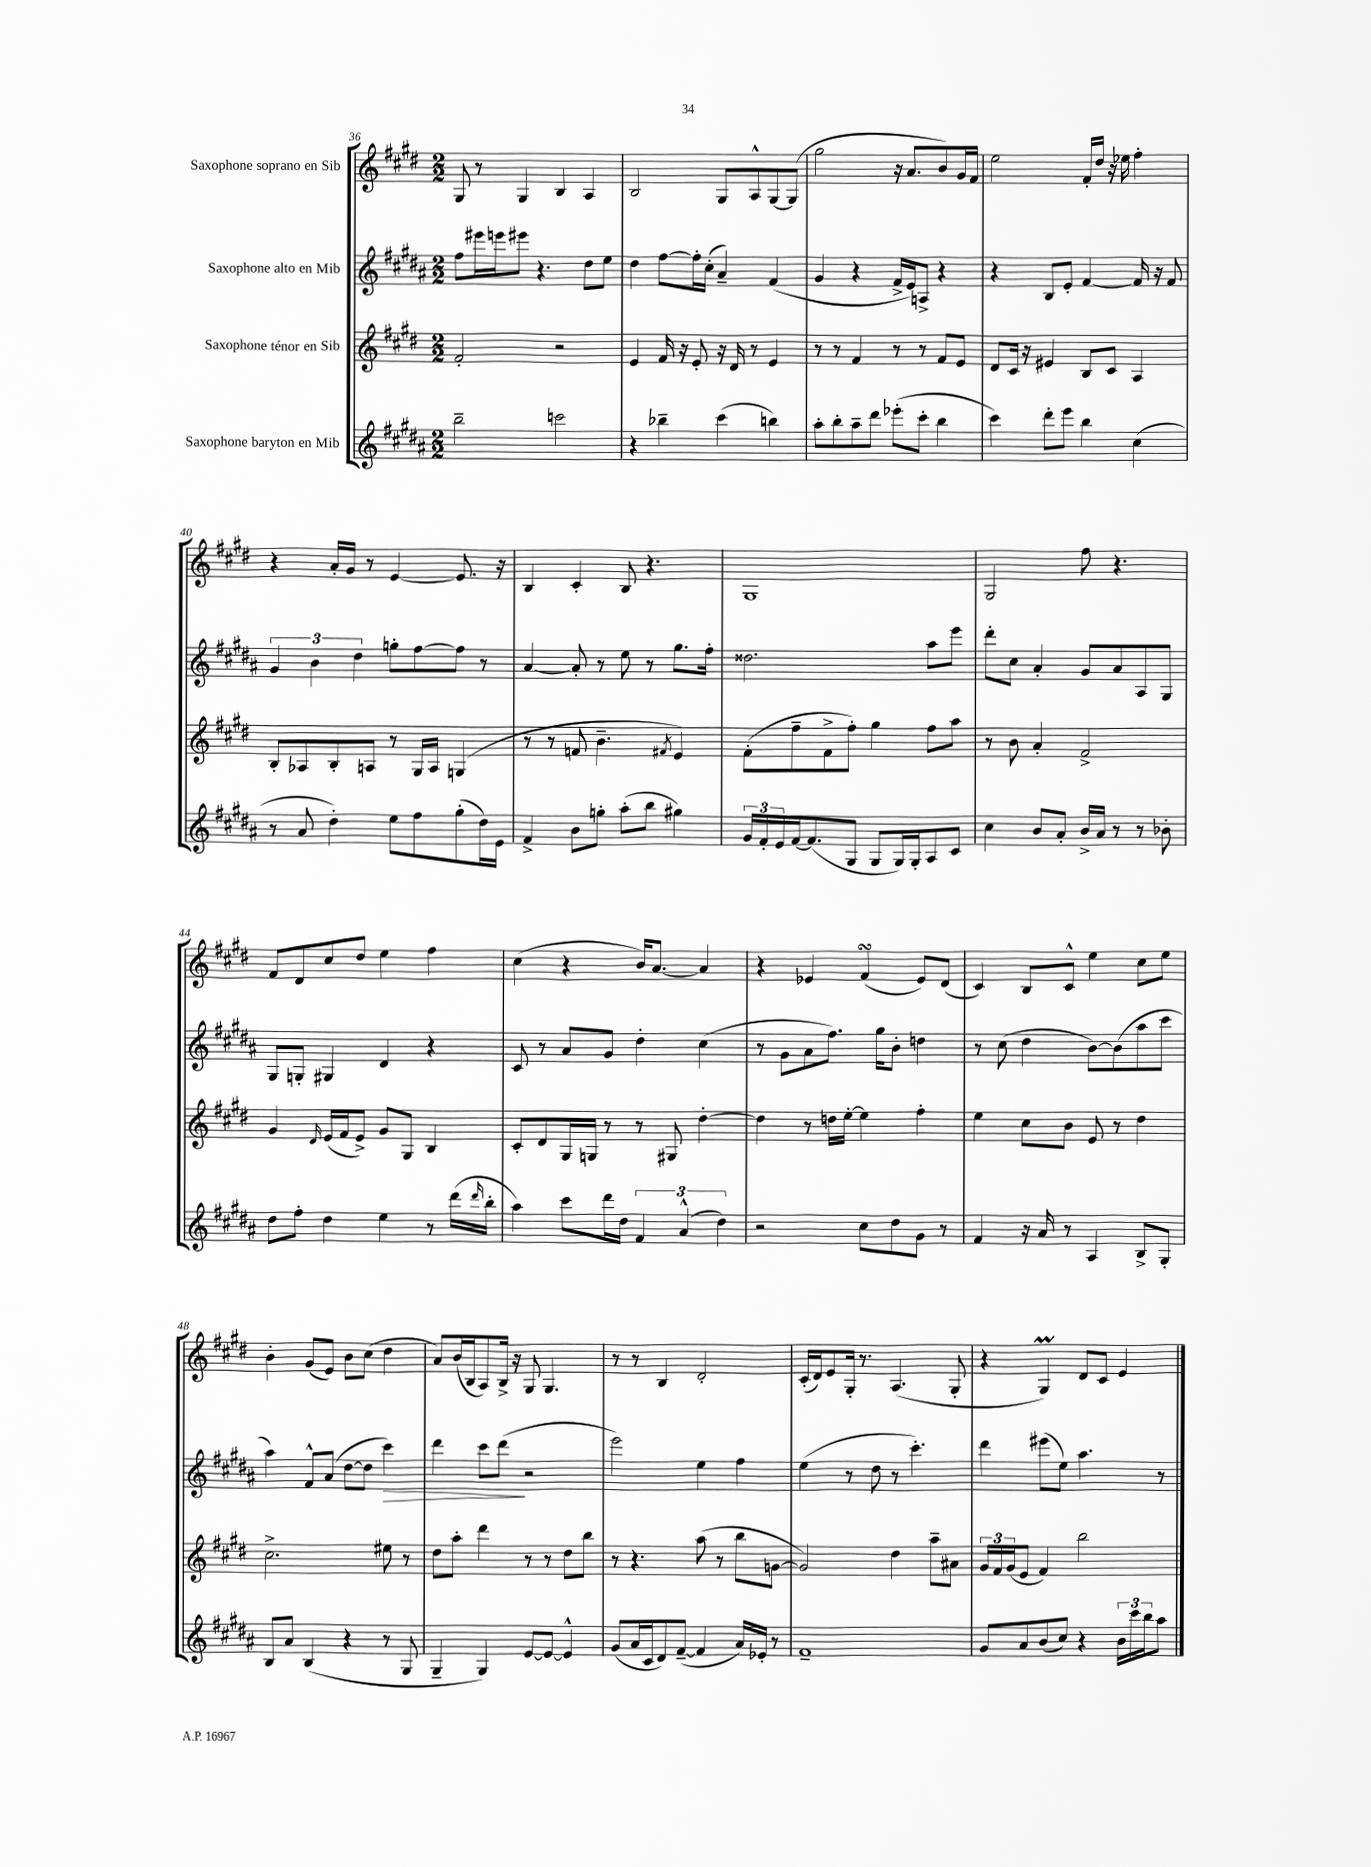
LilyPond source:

<<
\new StaffGroup <<
\new Staff = "s0" \with { instrumentName = "Saxophone soprano en Sib" } {
    \clef treble \key e \major \numericTimeSignature \time 2/2
    gis8 r8 gis4 b4 a4 |
    b2 gis8 a8-^ gis8~ gis8( |
    gis''2 r16 a'8. b'8) gis'16 fis'16 |
    e''2 fis'16-. dis''16 r16 ees''16 fis''4-. |
    r4 a'16-. gis'16 r8 e'4~ e'8. r16 |
    b4 cis'4-. b8 r4. |
    gis1 |
    gis2 fis''8 r4. |
    fis'8 dis'8 cis''8 dis''8 e''4 fis''4 |
    cis''4( r4 b'16) a'8.~ a'4 |
    r4 ees'4 fis'4\turn( ees'8) dis'8( |
    cis'4) b8 cis'8-^ e''4 cis''8 e''8 |
    b'4-. gis'8( e'8) b'8 cis''8( dis''4 |
    a'8) b'16( b16 a8) b16-> r16 gis8 gis4. |
    r8 r8 b4 dis'2-. |
    cis'16-.( dis'16) e'8 gis16-. r8. a4.( gis8-. |
    r4 gis4\prall) dis'8 cis'8 e'4 \bar "|." |
}
\new Staff = "s1" \with { instrumentName = "Saxophone alto en Mib" } {
    \clef treble \key b \major \numericTimeSignature \time 2/2
    fis''8 eis'''16 e'''16 eis'''8 r4. dis''8 e''8 |
    dis''4 fis''8~ fis''16-. cis''16-.( ais'4--) fis'4( |
    gis'4 r4 fis'16-> e'16) a8-> r4 |
    r4 b8 e'8-. fis'4~ fis'16 r16 fis'8 |
    \tuplet 3/2 { gis'4 b'4 dis''4 } g''8-. fis''8~ fis''8 r8 |
    ais'4~ ais'8-. r8 e''8 r8 gis''8. fis''16-. |
    disis''2. ais''8 e'''8 |
    dis'''8-. cis''8 ais'4-. gis'8 ais'8 ais8 gis8 |
    gis8 g8-. gis4 dis'4 r4 |
    cis'8 r8 ais'8 gis'8 dis''4-. cis''4( |
    r8 gis'8 ais'8 fis''8.) gis''16 b'8-. d''4 |
    r8 cis''8( dis''4 b'8~) b'8( ais''8 cis'''8 |
    ais''4) fis'8-^ ais'8( dis''8~ dis''8 cis'''4\>) |
    dis'''4 cis'''8 dis'''8\!( r2 |
    e'''2) e''4 fis''4 |
    e''4( r8 dis''8 r8 cis'''4.-.) |
    dis'''4 eis'''8( e''8) ais''4. r8 \bar "|." |
}
\new Staff = "s2" \with { instrumentName = "Saxophone ténor en Sib" } {
    \clef treble \key e \major \numericTimeSignature \time 2/2
    fis'2-. r2 |
    e'4 fis'16 r16 e'8-. r16 dis'16 r8 e'4 |
    r8 r8 fis'4 r8 r8 fis'8 e'8 |
    dis'8 cis'16 r16 eis'4 b8 cis'8 a4 |
    b8-. aes8 b8-. a8 r8 gis16 a16 g4( |
    r8 r8 f'8 b'4.-- \acciaccatura { fis'8 } e'4) |
    fis'8-.( fis''8-- fis'8-> fis''8-.) gis''4 fis''8 a''8 |
    r8 b'8 a'4-. fis'2-> |
    gis'4 \grace { dis'16 } e'16( fis'16 e'8->) gis'8 gis8 b4 |
    cis'8-. dis'8 gis16 g16 r8 r8 gis8 dis''4~-. |
    dis''4 r8 d''16 e''16~-. e''4 fis''4-. |
    e''4 cis''8 b'8 e'8 r8 dis''4 |
    cis''2.-> eis''8 r8 |
    dis''8 a''8-. dis'''4 r8 r8 dis''8 b''8 |
    r8 r4. a''8( r8 b''8 g'8~ |
    g'2) dis''4 a''8-- ais'8 |
    \tuplet 3/2 { gis'16 fis'16 gis'16( } e'8 fis'4) b''2 \bar "|." |
}
\new Staff = "s3" \with { instrumentName = "Saxophone baryton en Mib" } {
    \clef treble \key b \major \numericTimeSignature \time 2/2
    b''2-- c'''2 |
    r4 bes''4-- cis'''4( b''4) |
    ais''8-. b''8-. ais''8-- dis'''8 ees'''8-.( cis'''8-. b''4 |
    cis'''4) dis'''8-. e'''8 b''4 cis''4( |
    r8 ais'8 dis''4-.) e''8 fis''8 gis''8-.( dis''16) e'16 |
    fis'4-> b'8 g''8-. ais''8-.( b''8 gis''4) |
    \tuplet 3/2 { gis'16 fis'16-. e'16 } fis'16~ fis'8.( gis8 gis8 gis16) gis16-. ais8 cis'8 |
    cis''4 b'8 ais'8-. b'16-> ais'16 r8 r8 bes'8-. |
    dis''8 fis''8-. dis''4 e''4 r8 dis'''16( \grace { dis'''16 } b''16-. |
    ais''4) cis'''8 dis'''16 dis''16 \tuplet 3/2 { fis'4 ais'4-^( dis''4) } |
    r2 cis''8 dis''8 gis'8 r8 |
    fis'4 r16 ais'16 r8 ais4 b8-> gis8-. |
    b8 ais'8 b4( r4 r8 gis8 |
    gis4-- gis4) e'8~ e'8~ e'4-^ |
    gis'8( ais'16 cis'16 dis'8) fis'8~--( fis'4 ais'16) ees'16-. r8 |
    fis'1-- |
    gis'8 ais'8 b'8( cis''8) r4 \tuplet 3/2 { b'16 cis'''16 b''16 } ais''8 \bar "|." |
}
>>
>>
\layout { \context { \Score currentBarNumber = #36 } }
